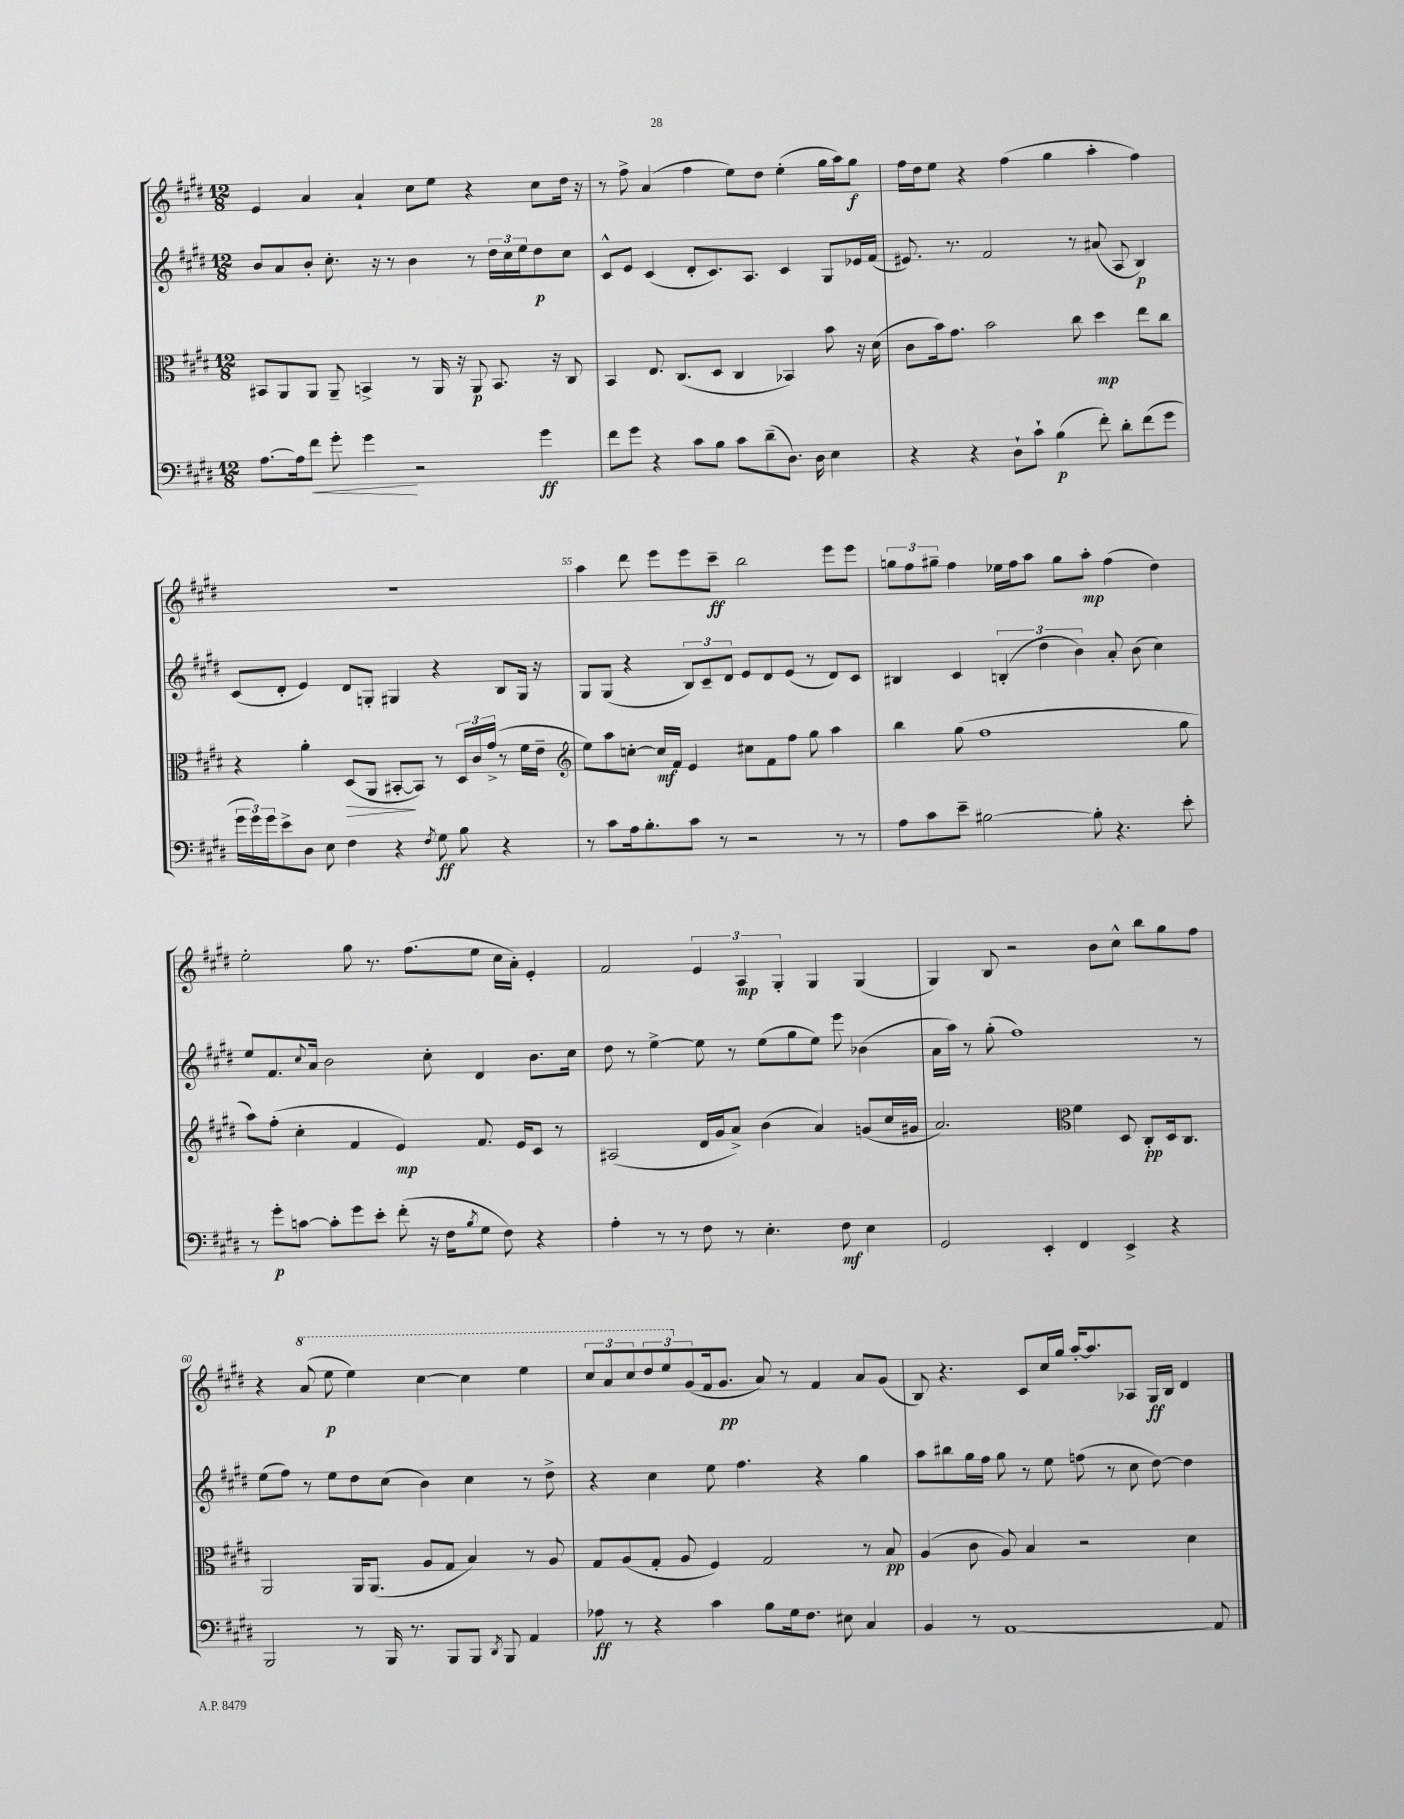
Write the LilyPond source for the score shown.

<<
\new StaffGroup <<
\new Staff = "s0" {
    \clef treble \key e \major \numericTimeSignature \time 12/8
    e'4 a'4 a'4-! cis''8 e''8 r4 cis''8 dis''16 r16 |
    r8 fis''8-> a'4( fis''4 e''8) dis''8 e''4-.( gis''16 a''16) gis''8\f |
    fis''16 dis''16 e''8 r4 fis''4( gis''4 a''4-. fis''4) |
    R1. |
    a''4 dis'''8 e'''8 e'''8 cis'''8--\ff b''2 e'''8 e'''8 |
    \tuplet 3/2 { g''8 fis''8 gis''8-- } fis''4 ees''16 fis''16 a''8 gis''8 a''8-.\mp fis''4( dis''4) |
    e''2-. gis''8 r8. fis''8.( e''8 cis''16 a'16-.) e'4-. |
    fis'2 \tuplet 3/2 { e'4 a4\mp gis4-. } gis4 gis4( |
    gis4) b8 r2 b'8 cis''8-^ b''8 gis''8 fis''8 |
    r4 \ottava #1 a''8( e'''8\p e'''4) cis'''4~ cis'''4 e'''4 |
    \tuplet 3/2 { cis'''8 a''8 cis'''8 } \tuplet 3/2 { dis'''8 e'''8 \ottava #0 gis'8( } fis'16 gis'8.\pp a'8) r8 fis'4 a'8 gis'8( |
    b8) r4. cis'8 cis''16 gis''16 a''16~-. a''8. aes8 gis16\ff b16 dis'4 \bar "|." |
}
\new Staff = "s1" {
    \clef treble \key e \major \numericTimeSignature \time 12/8
    b'8 a'8 b'8-. cis''8.-. r16 r8 b'4 r8 \tuplet 3/2 { dis''16 cis''16 e''16 } dis''8\p cis''8 |
    cis'8-^ e'8 cis'4( dis'8-. cis'8.) a8. cis'4 gis8 ees'16 fis'16( |
    eis'8.) r8. fis'2 r8 ais'8( a8 b4\p) |
    cis'8( dis'8-. e'4) dis'8 g8-. gis4 r4 b8 gis16 r16 |
    gis8 gis8( r4 \tuplet 3/2 { b8) cis'8-- dis'8 } e'8 dis'8 e'8( r8 dis'8) cis'8 |
    bis4 cis'4 \tuplet 3/2 { b4-.( dis''4 b'4) } a'8-. b'8( cis''4) |
    e''8 fis'8. \appoggiatura { cis''8 } a'16 b'2 cis''8-. dis'4 b'8. cis''16 |
    dis''8 r8 e''4~-> e''8 r8 e''8( gis''8 e''8) e'''8 bes'4( |
    a'16 a''16) r8 gis''8-.( fis''1) r8 |
    e''8( fis''8) r8 e''8 dis''8 cis''8( b'4) cis''4 r8 dis''8-> |
    r4 cis''4 e''8 fis''4. r4 gis''4 |
    a''8 bis''8 gis''16 fis''16 gis''8 r8 e''8 f''8( r8 cis''8 dis''8~) dis''4 \bar "|." |
}
\new Staff = "s2" {
    \clef alto \key e \major \numericTimeSignature \time 12/8
    bis,8 a,8 a,8 a,8-- b,4-> r8 a,16 r16 a,8\p b,8. r16 cis8 |
    b,4 e8. cis8.( dis8 cis4 bes,4) b'8 r16 dis'16( |
    cis'8 b'16) gis'8. b'2 cis''8 dis''4\mp e''8 cis''8 |
    r4 a'4-. dis8\>( a,8 bis,8~-.\! bis,8) r8 \tuplet 3/2 { dis16 cis'16 gis'16->( } r8 fis'16 e'16-- |
    \clef treble e''8) a''8 c''8~-. c''16\mf fis'16 e'4 cis''8 fis'8 fis''8 gis''8 a''4 |
    b''4 gis''8( fis''1 gis''8 |
    a''8) fis''8-.( cis''4-. fis'4 e'4\mp) fis'8. e'16 cis'8 r8 |
    ais2( dis'16 gis'16 a'8->) b'4( a'4) g'8( cis''16 gis'16 |
    a'2.) \clef alto fis'4 dis8 cis8-.\pp dis16 cis8. |
    a,2 a,16 a,8.( a8 gis8 b4) r8 a8 |
    gis8 a8( gis8-. a8 fis4) gis2 r8 b8\pp |
    a4( cis'8 a8) b4 r2 dis'4 \bar "|." |
}
\new Staff = "s3" {
    \clef bass \key e \major \numericTimeSignature \time 12/8
    a8.~ a16 fis'8\< gis'8-. gis'4\! r2 gis'4\ff |
    fis'8 gis'8 r4 cis'8 b8 cis'8 dis'8--( dis8.) dis16 e4 |
    r4 r4 dis8-! cis'8-! b4\p( fis'8-.) dis'8-. fis'8( gis'8 |
    \tuplet 3/2 { gis'16 gis'16) gis'16 } e'8-> dis8 e8 fis4 r4 \acciaccatura { fis8 } gis8\ff b8 r4 |
    r8 cis'8 a16 b8.-. cis'8 r8 r2 r8 r8 |
    a8 cis'8 e'8-- bis2~ bis8-. r4. e'8-. |
    r8 gis'8-.\p c'8~ c'8-. gis'8 e'8-. fis'8-.( r16 fis16 \acciaccatura { b8 } gis8 fis8) r4 |
    a4-. r8 r8 fis8 r8 e4.-. fis8\mf e4 |
    gis,2 e,4-. fis,4 e,4-> r4 |
    b,,2 r8 b,,16 r8. b,,8 b,,8 \acciaccatura { dis,8 } b,,8 a,4 |
    aes8\ff r8 r4 cis'4 b8 gis16 fis8. eis8 cis4 |
    b,4 r8 a,1~ a,8 \bar "|." |
}
>>
>>
\layout { \context { \Score currentBarNumber = #51 \override BarNumber.break-visibility = ##(#f #t #t) barNumberVisibility = #(every-nth-bar-number-visible 5) } }
